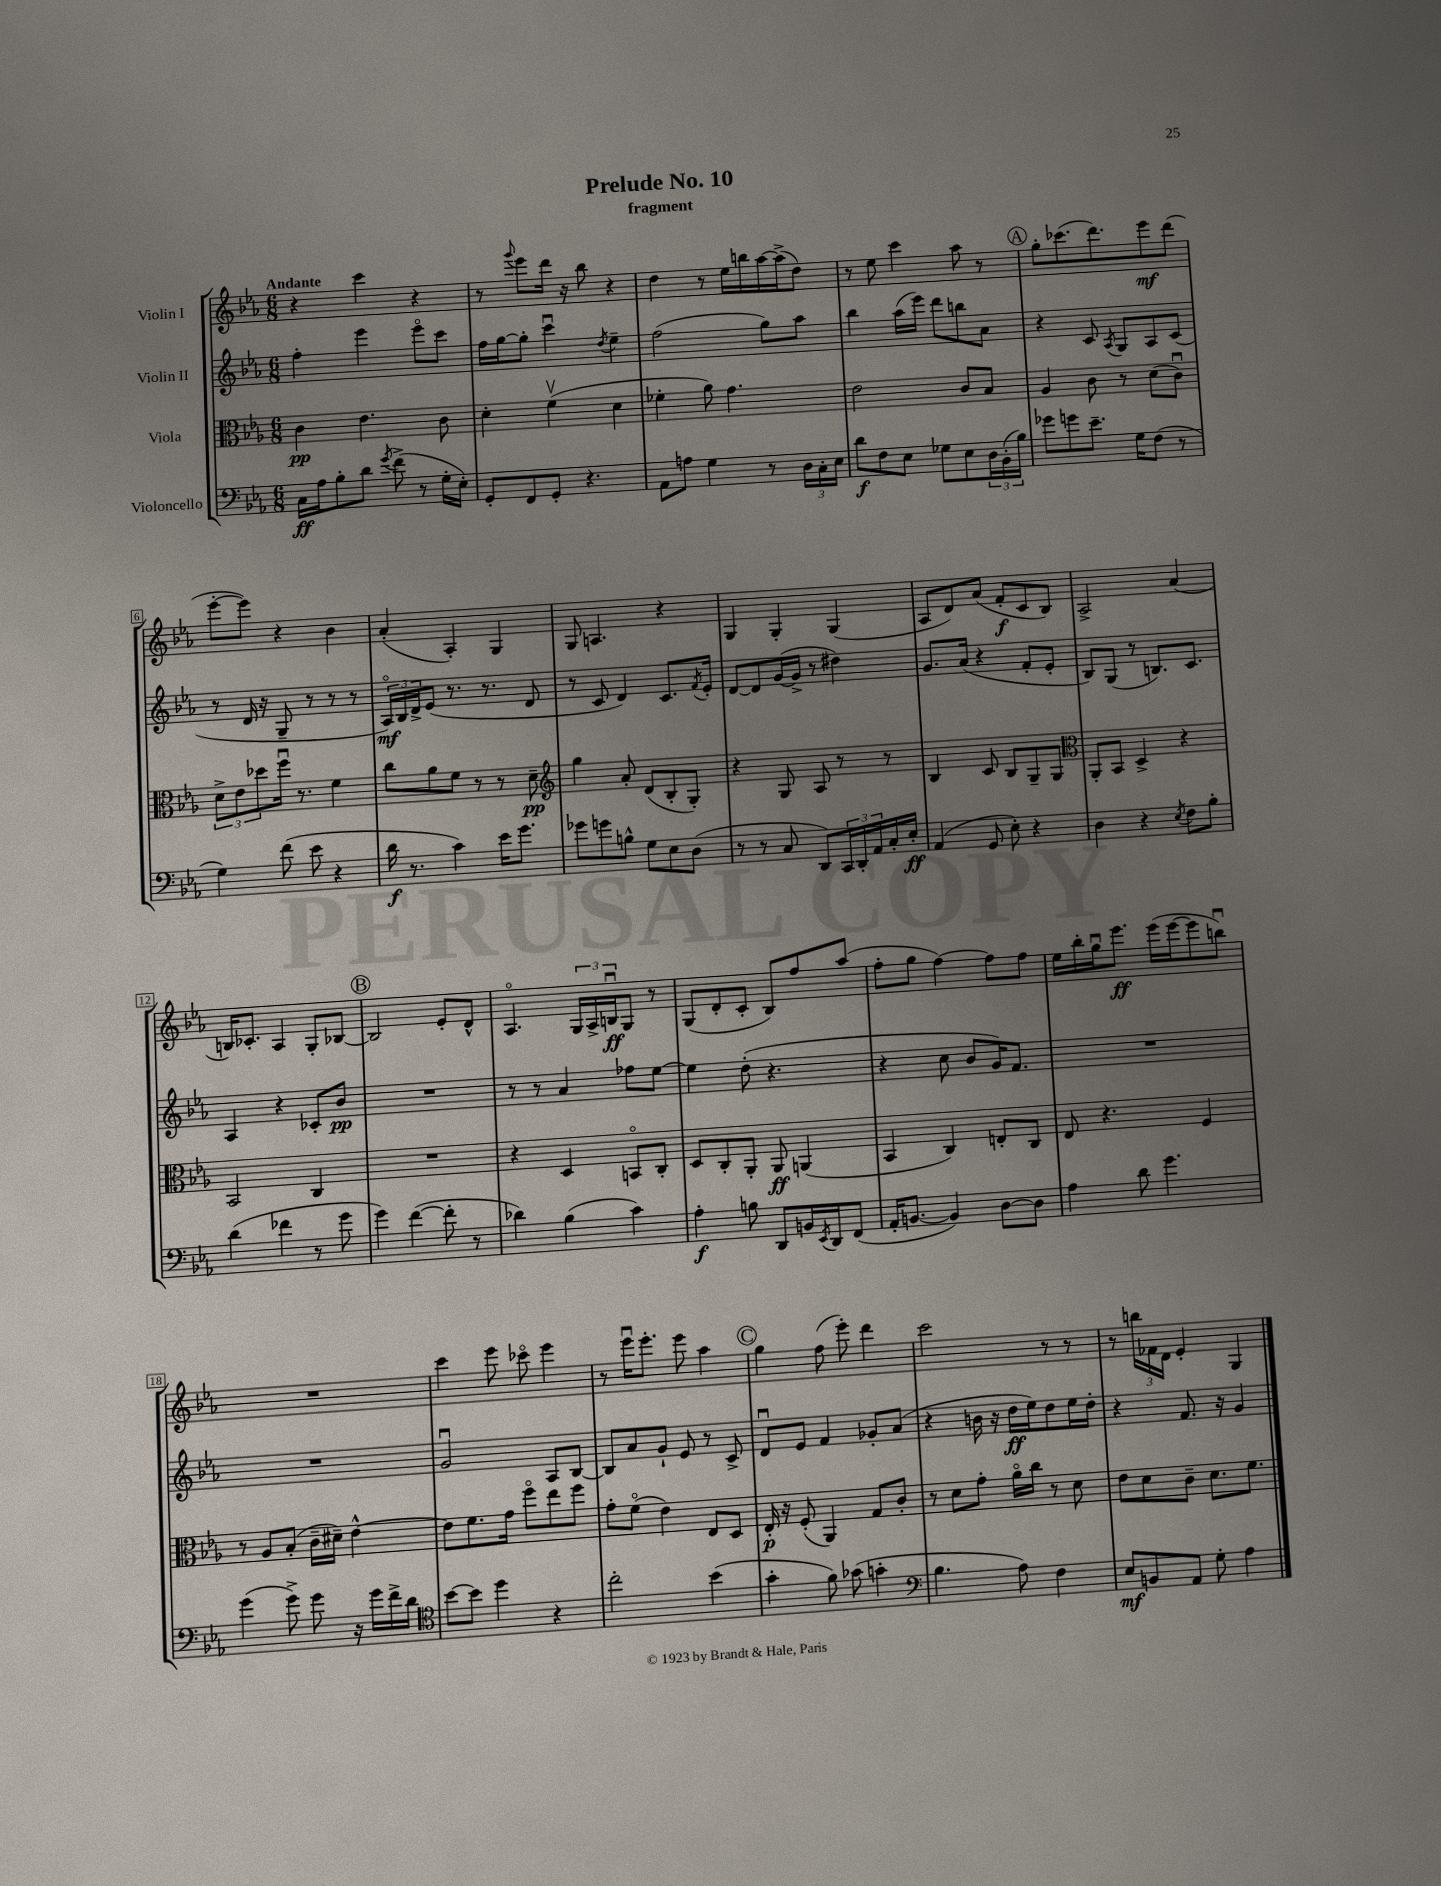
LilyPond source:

\header { title = "Prelude No. 10" subtitle = "fragment" }
<<
\new StaffGroup <<
\new Staff = "s0" \with { instrumentName = "Violin I" } {
    \clef treble \key ees \major \numericTimeSignature \time 6/8 \tempo "Andante"
    r4 c'''4 r4 |
    r8 \appoggiatura { g'''8 } ees'''8 d'''16 r16 bes''8 r4 |
    d''4 r8 ees''16 b''16 aes''16~ aes''16->( d''8) |
    r8 ees''8 c'''4 aes''8 r8 |
    \mark \markup { \circle "A" } g''8-. ces'''8.( d'''8.) ees'''8\mf d'''8( |
    ees'''8~-. ees'''8) r4 bes'4 |
    aes'4-.( aes4-.) g4 |
    g8 a4. r4 |
    g4 g4-. g4( |
    aes8 d'8) aes'8( f'8-.\f c'8 bes8) |
    aes2-> aes'4( |
    b16) ces'8.-. aes4 g8-. bes8~ |
    \mark \markup { \circle "B" } bes2 ees'8-. d'8-^ |
    aes4.\flageolet \tuplet 3/2 { g16 aes16-> b16\downbow\ff } g8 r8 |
    g8( d'8-. c'8-. bes8) f''8 aes''8( |
    f''8-. g''8 f''4~) f''8 f''8 |
    ees''16 bes''16-. g''16\downbow ees'''8.\ff ees'''16( ees'''16~ ees'''8 b''8\downbow) |
    R2. |
    c'''4 ees'''8 ces'''8\flageolet ees'''4 |
    r8 ees'''16\downbow ees'''8.-. ees'''8 aes''4 |
    \mark \markup { \circle "C" } g''4 f''8( ees'''8-.) d'''4 |
    c'''2 r8 r8 |
    r8 \tuplet 3/2 { b''16 fes'16 d'16 } ees'4-. g4 \bar "|." |
}
\new Staff = "s1" \with { instrumentName = "Violin II" } {
    \clef treble \key ees \major \numericTimeSignature \time 6/8
    f''4-. ees'''4 ees'''8\flageolet c'''8 |
    f''16 g''16~ g''8-. c'''4\downbow \acciaccatura { d''8 } ees''4-- |
    f''2( g''8) aes''8 |
    bes''4 aes''16( ees'''16) d'''8 b''8 aes'8 |
    \mark \markup { \circle "A" } r4 c'8 \acciaccatura { aes8 } g8 aes8 c'8( |
    r8 d'16 r16 g8-- r8 r8 r8 |
    \tuplet 3/2 { aes16\flageolet\mf) bes16 d'16-> } ees'8( r8. r8. d'8 |
    r8 c'8 d'4) c'8. \acciaccatura { f'8 } ees'16-. |
    d'8~ d'8 g'16~( g'16-> r8 dis''4) |
    g'8. aes'16( r4 f'8-. ees'8-. |
    bes8) g8( r8 b8.) c'8. |
    aes4 r4 ces'8-. bes'8\pp |
    \mark \markup { \circle "B" } R2. |
    r8 r8 aes'4 fes''8 ees''8~ |
    ees''4 d''8-.( r4. |
    r4 c''8 bes'8 g'16) f'8. |
    R2. |
    R2. |
    g'2\downbow aes8 bes8~ |
    bes8 aes'8 g'8-! ees'8 r8 c'8-> |
    \mark \markup { \circle "C" } d'8\downbow ees'8 f'4 ges'8-. aes'8( |
    r4 b'16 r16 d''16\ff ees''16) d''8 ees''16 d''16-. |
    r4 f'8. r16 g'4 \bar "|." |
}
\new Staff = "s2" \with { instrumentName = "Viola" } {
    \clef alto \key ees \major \numericTimeSignature \time 6/8
    c'4\pp ees'4. c'8 |
    d'4-. f'4\upbow( d'4 |
    fes'4-. aes'8) g'4. |
    ees'2 c'8 bes8 |
    \mark \markup { \circle "A" } aes4 c'8 r8 d'8( c'8\downbow) |
    \tuplet 3/2 { d'8-> ees'8 des''8 } f''16\downbow r8. f'4 |
    c''8 aes'8 f'8 r8 r8 d'8--\pp |
    \clef treble g''4 aes'8-. d'8( bes8-. g8-.) |
    r4 g8 aes8 r8 r8 |
    bes4 c'8 bes8 g8-- g8 |
    \clef alto aes,8-. bes,8 d4-> r4 |
    bes,2 c4 |
    \mark \markup { \circle "B" } R2. |
    r4 d4 b,8\flageolet c8-. |
    d8 c8-. aes,8-. aes,8\ff a,4( |
    bes,4 c4) e8-. c8 |
    ees8 r4. f4 |
    r8 aes8 bes8-.( c'16-- dis'16--) ees'4~-^ |
    ees'8 f'8. g'16 f''8\flageolet ees''8 f''8 |
    g'8-. f'8\flageolet( ees'4) ees8 d8 |
    \mark \markup { \circle "C" } ees16-.\p r16 f8-.( aes,4) g8 c'8-. |
    r8 d'8 g'8-. aes'16\flageolet c''16 r8 d'8 |
    ees'8 d'8 c'8-- d'8. f'8. \bar "|." |
}
\new Staff = "s3" \with { instrumentName = "Violoncello" } {
    \clef bass \key ees \major \numericTimeSignature \time 6/8
    c16\ff aes16 bes8-. d'8 \acciaccatura { g'8 } f'8->( r8 g16-. ees16-.) |
    g,8-. f,8 g,8-. r4. |
    aes,8 a8 g4 r8 \tuplet 3/2 { d16 c16-. ees16 } |
    d'8\f f8 ees8 ges8 ees8 \tuplet 3/2 { d16 bes,16-.( bes16) } |
    \mark \markup { \circle "A" } ges'8 g'8 ees'8.-- g16 f8( r8 |
    g4) f'8( ees'8 r4 |
    d'16\f r8. c'4) ees'16 g'8. |
    ges'8 g'8 b8-^ g8 ees8 d8( |
    r8 r8 c8 d,8) \tuplet 3/2 { c,16 d,16-. aes,16 } c16-. ees16-.\ff |
    aes,4( g,8 ees8-.) r4 |
    d4 r4 \acciaccatura { ees8 } f8 bes8-. |
    d'4( fes'4 r8 g'8 |
    \mark \markup { \circle "B" } g'4) f'4~( f'8-. r8 |
    des'4) bes4( c'4) |
    aes4-.\f b8 d,8 b,16 \acciaccatura { ees,8 } d,16 f,8( |
    aes,16-. b,8.~ b,4) d8~ d8 |
    aes4 d'8 g'4. |
    g'4( g'8->) g'8 r16 g'16 f'16-> d'16 |
    \clef tenor bes'8~ bes'8 d''4 r4 |
    c''2-. bes'4( |
    \mark \markup { \circle "C" } g'4-. f'8) ges'8( g'4-. |
    \clef bass bes4. aes8) f4 |
    ees8\mf b,8 aes,8 g8-. aes4 \bar "|." |
}
>>
>>
\layout { \context { \Score \override BarNumber.stencil = #(make-stencil-boxer 0.1 0.3 ly:text-interface::print) } }
